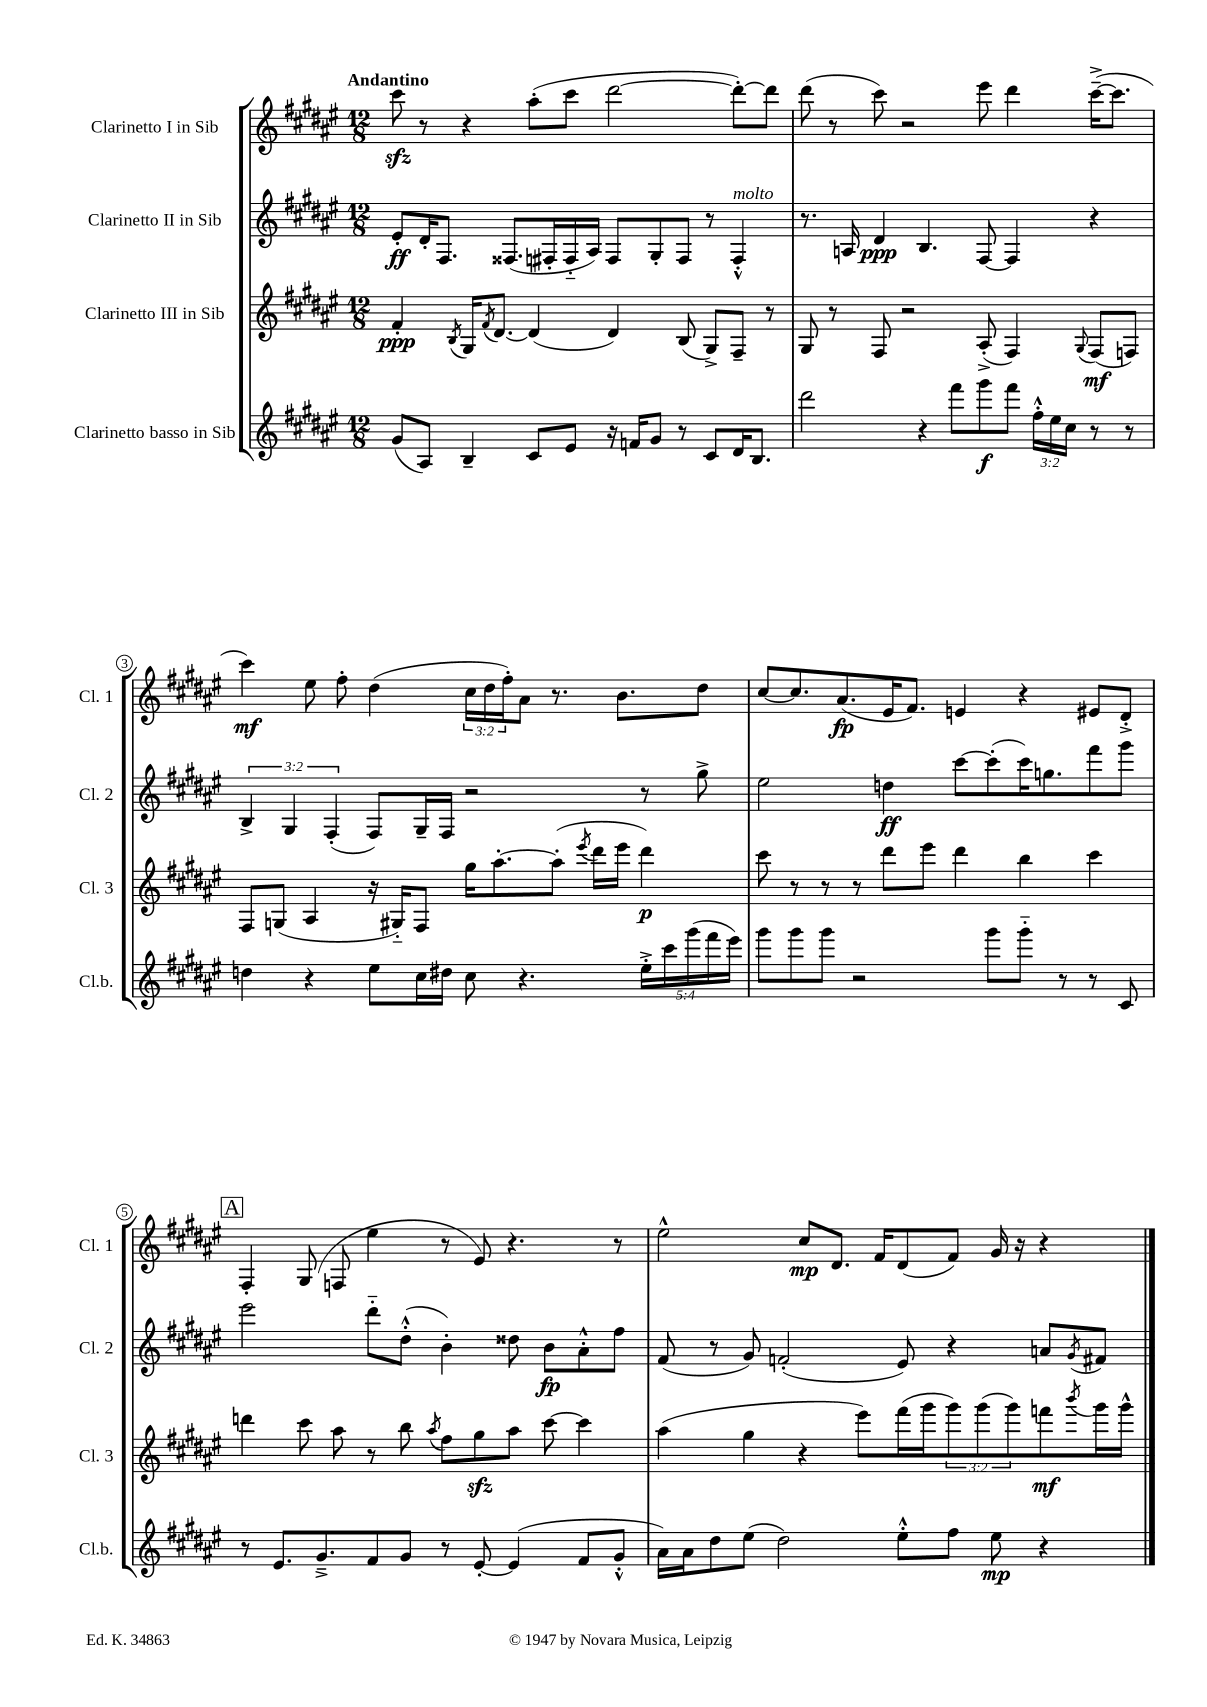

**kern	**kern	**kern	**kern
*staff4	*staff3	*staff2	*staff1
*clefG2	*clefG2	*clefG2	*clefG2
*k[f#c#g#d#a#e#]	*k[f#c#g#d#a#e#]	*k[f#c#g#d#a#e#]	*k[f#c#g#d#a#e#]
*M12/8	*M12/8	*M12/8	*M12/8
(8g#/L	4f#'/	8e#'/L	8ccc#\
8A#/J)	.	16d#'/K	8r
.	.	8.F#/J	.
.	8qB/	.	.
4B~/	16G#/LK	.	4r
.	8qf#/	.	.
.	[8.d#/J	.	.
.	.	(8.F##/L	.
8c#/L	(4d#/]	.	(8aa#'\L
.	.	16F#'/L	.
8e#/J	.	16F#'~/	8ccc#\J
.	.	16A#/JJ)	.
16r	4d#/)	8F#/L	[2ddd#\
16f/LK	.	.	.
8g#/J	.	8G#'/	.
8r	(8B/	8F#/J	.
8c#/L	8G#^/L)	8r	.
16d#/K	8F#~/J	4F#'^^/	8ddd#'\_L)
8.B/J	.	.	.
.	8r	.	8ddd#\]J
=	=	=	=
2ddd#\	8G#/	8.r	(8ddd#\
.	8r	.	8r
.	.	16A/	.
.	8F#/	4d#/	8ccc#\)
.	2r	.	2r
4r	.	4.B/	.
8fff#\L	.	.	.
8ggg#\	(8A#'^/	[8F#/	8eee#\
8fff#\J	4F#/)	4F#/]	4ddd#\
24ff#'^^\LL	.	.	.
24ee#\	.	.	.
24cc#\JJ	.	.	.
.	8qqG#/	.	.
8r	(8F#/L	4r	([16ccc#~^\LK
.	.	.	8.ccc#\]J
8r	8F/J)	.	.
=	=	=	=
4dd\	8F#/L	6B^/	4ccc#\)
.	(8G/J	.	.
.	.	6G#/	.
4r	4A#/	.	8ee#\
.	.	(6F#'/	.
.	.	.	8ff#'\
8ee#\L	16r	8F#/L)	(4dd#\
.	16G#'~/LK)	.	.
16cc#\L	8F#/J	16G#~/L	.
16dd#\JJ	.	16F#/JJ	.
8cc#\	16gg#\LK	2r	24cc#\LL
.	.	.	24dd#\
.	[8.aa#'\	.	.
.	.	.	24ff#'\J)
4.r	.	.	8a#\J
.	(8aa#'\]J	.	8.r
.	8qeee#/	.	.
.	16ddd#\LL	.	.
.	16eee#\JJ	.	8.b\L
20ee#'^\LL	4ddd#\)	8r	.
20ccc#\	.	.	.
(20ggg#\	.	.	.
.	.	8gg#^\	8dd#\J
20fff#\	.	.	.
20eee#\JJ)	.	.	.
=	=	=	=
8ggg#\L	8ccc#\	2ee#\	[8cc#/L
8ggg#\	8r	.	8.cc#/]
8ggg#\J	8r	.	.
.	.	.	(8.a#/
2r	8r	.	.
.	8ddd#\L	4dd\	16e#/K
.	.	.	8.f#/J)
.	8eee#\J	.	.
.	4ddd#\	[8ccc#\L	4e/
8ggg#\L	.	(8ccc#'\]	.
8ggg#'~\J	4bb\	16ccc#\K)	4r
.	.	8.gg\	.
8r	.	.	.
8r	4ccc#\	8fff#\	8e#/L
8c#/	.	8ggg#\J	8d#'^/J
=	=	=	=
8r	4ddd\	2eee#\	4F#'/
8.e#/L	.	.	.
.	8ccc#\	.	(8G#/
8.g#~^/	.	.	.
.	8aa#\	.	8F/
8f#/	8r	8ddd#'~\L	4ee#\
8g#/J	8bb\	(8dd#'^^\J	.
.	8qaa#/	.	.
8r	8ff#\L	4b'\)	8r
[8e#'/	8gg#\	.	8e#/)
(4e#/]	8aa#\J	8dd##\	4.r
.	[8ccc#\	8b\L	.
8f#/L	4ccc#\]	8a#'^^\	.
8g#'^^/J	.	8ff#\J	8r
=	=	=	=
16a#\LL)	(4aa#\	(8f#/	2ee#^^\
16a#\J	.	.	.
8dd#\	.	8r	.
(8ee#\J	4gg#\	8g#/)	.
2dd#\)	.	(2f'/	.
.	4r	.	8cc#/L
.	.	.	8.d#/J
.	8eee#\L)	.	.
.	.	.	16f#/LK
8ee#'^^\L	(16fff#\L	8e#/)	(8d#/
.	16ggg#\J	.	.
8ff#\J	12ggg#\)	4r	8f#/J)
.	(12ggg#\	.	.
8ee#\	.	.	16g#/
.	12ggg#\)	.	.
.	.	.	16r
4r	8fff\	8a/L	4r
.	8qbbb/	8qg#/	.
.	16ggg#\L	8f#/J	.
.	16ggg#^^\JJ	.	.
==	==	==	==
*-	*-	*-	*-
